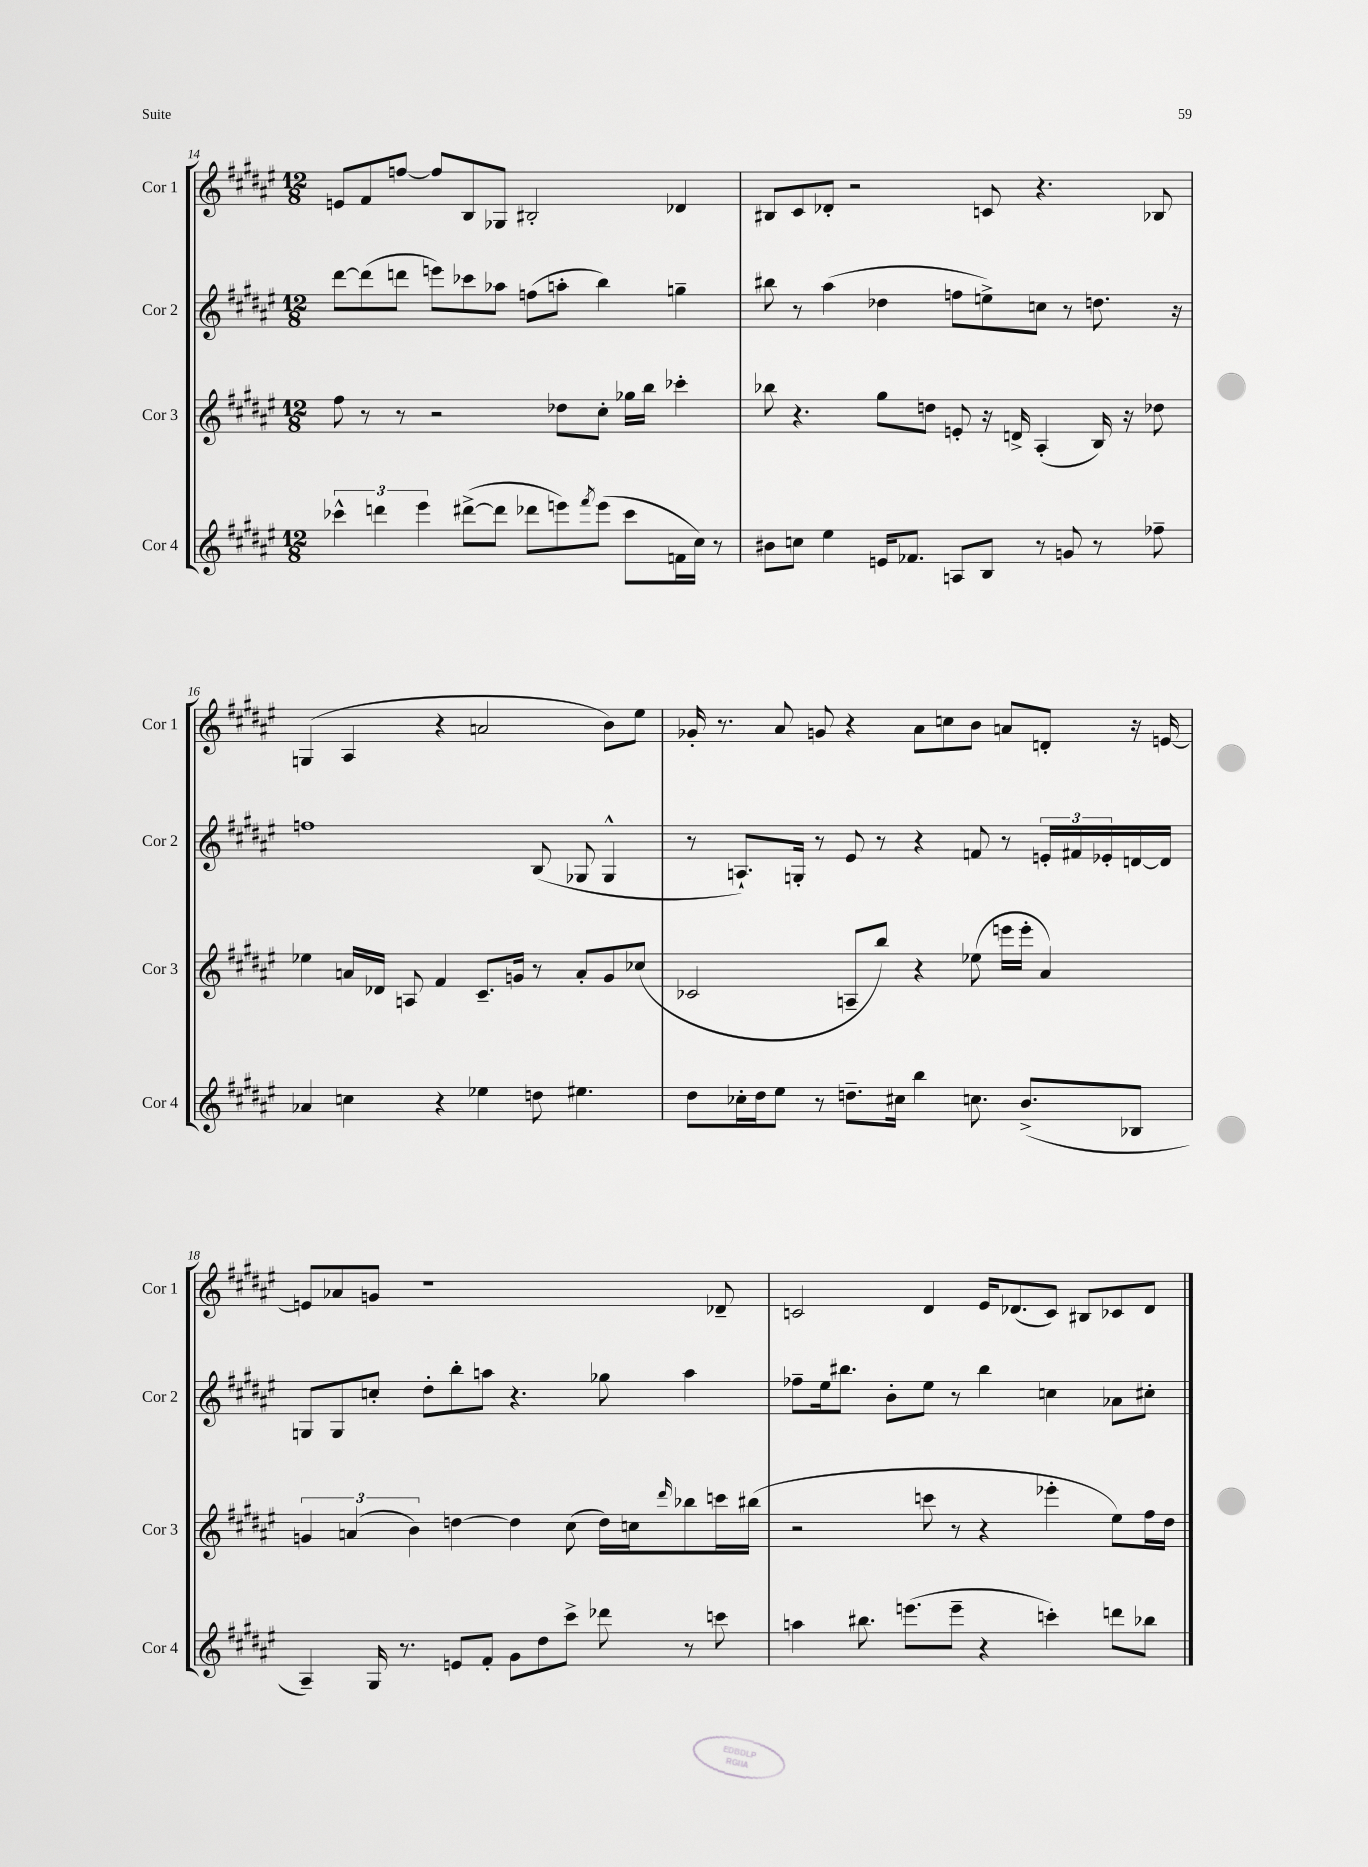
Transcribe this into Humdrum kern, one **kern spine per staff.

**kern	**kern	**kern	**kern
*staff4	*staff3	*staff2	*staff1
*clefG2	*clefG2	*clefG2	*clefG2
*k[f#c#g#d#a#e#]	*k[f#c#g#d#a#e#]	*k[f#c#g#d#a#e#]	*k[f#c#g#d#a#e#]
*M12/8	*M12/8	*M12/8	*M12/8
6ccc-^^	8ff#	[8ddd#	8e
.	8r	(8ddd#]	8f#
6ddd	.	.	.
.	8r	8ddd	[8ff
6eee#	.	.	.
.	2r	8eee)	8ff]
([8ddd#^	.	8ccc-	8B
8ddd#]	.	8aa-	8G-
8ddd-	.	(8ff	2B#'
8eee)	8dd-	8aa'	.
8qfff#	.	.	.
(8eee	8cc#'	4bb)	.
8ccc-	16gg-	.	.
.	16bb	.	.
16f	4ccc-'	4gg~	4d-
16cc#)	.	.	.
8r	.	.	.
=	=	=	=
8b#	8bb-	8bb#	8B#
8cc	4.r	8r	8c#
4ee#	.	(4aa#	8d-'
.	.	.	2r
16e	8gg#	4dd-	.
8.f-	.	.	.
.	8dd	.	.
8A	8e'	8ff	.
8B	16r	8ee^)	8c
.	16d^	.	.
8r	(4A#'	8cc	4.r
8g	.	8r	.
8r	16B)	8.dd	.
.	16r	.	.
8ff-~	8dd-	.	8B-
.	.	16r	.
=	=	=	=
4a-	4ee-	1ff	(4G
4cc	16a	.	4A#
.	16d-	.	.
.	8A	.	.
4r	4f#	.	4r
4ee-	8.c#~	.	2a
.	16g	.	.
8dd	8r	(8B	.
4.ee#	8a'	8G-	.
.	8g	4G-^^	8b)
.	(8cc-	.	8ee#
=	=	=	=
8dd#	2c-	8r	16g-'
.	.	.	8.r
16cc-'	.	8.A`)	.
16dd#	.	.	.
8ee#	.	.	8a#
.	.	16G'	.
8r	.	8r	8g
8.dd~	8A~	8e#	4r
.	8bb)	8r	.
16cc#	.	.	.
4bb	4r	4r	8a#
.	.	.	8cc
8.cc	(8ee-	8f	8b
.	16eee	8r	8a
(8.b^	16eee'	.	.
.	4a#)	24e'	8d'
.	.	24f#	.
.	.	24e-'	.
8B-	.	[16d	16r
.	.	16d]	[16e
=	=	=	=
4A#~)	6g	8G	8e]
.	.	8G	8a-
.	(6a	.	.
16G#	.	8cc'	8g
8.r	.	.	.
.	6b)	.	.
.	.	8dd#'	1r
8e	[4dd	8bb'	.
8f#'	.	8aa	.
8g#	4dd]	4.r	.
8dd#	.	.	.
8ccc#^	(8cc#	.	.
8ddd-	16dd)	8gg-	.
.	16cc	.	.
.	16qqddd#	.	.
8r	8bb-	4aa	.
8ccc	16ccc	.	8d-~
.	(16bb#	.	.
=	=	=	=
4aa	2r	8ff-~	2c
.	.	16ee#	.
.	.	8.bb#	.
8.bb#	.	.	.
.	.	8b'	.
(8.eee	.	.	.
.	8ccc	8ee#	4d#
8eee~	8r	8r	.
4r	4r	4bb#	16e#
.	.	.	(8.d-
4ccc')	4eee-'	4cc	8c)
.	.	.	8B#
8ddd	8ee#)	8a-	8c-
8bb-	16ff#	8cc#'	8d-
.	16dd#	.	.
==	==	==	==
*-	*-	*-	*-
